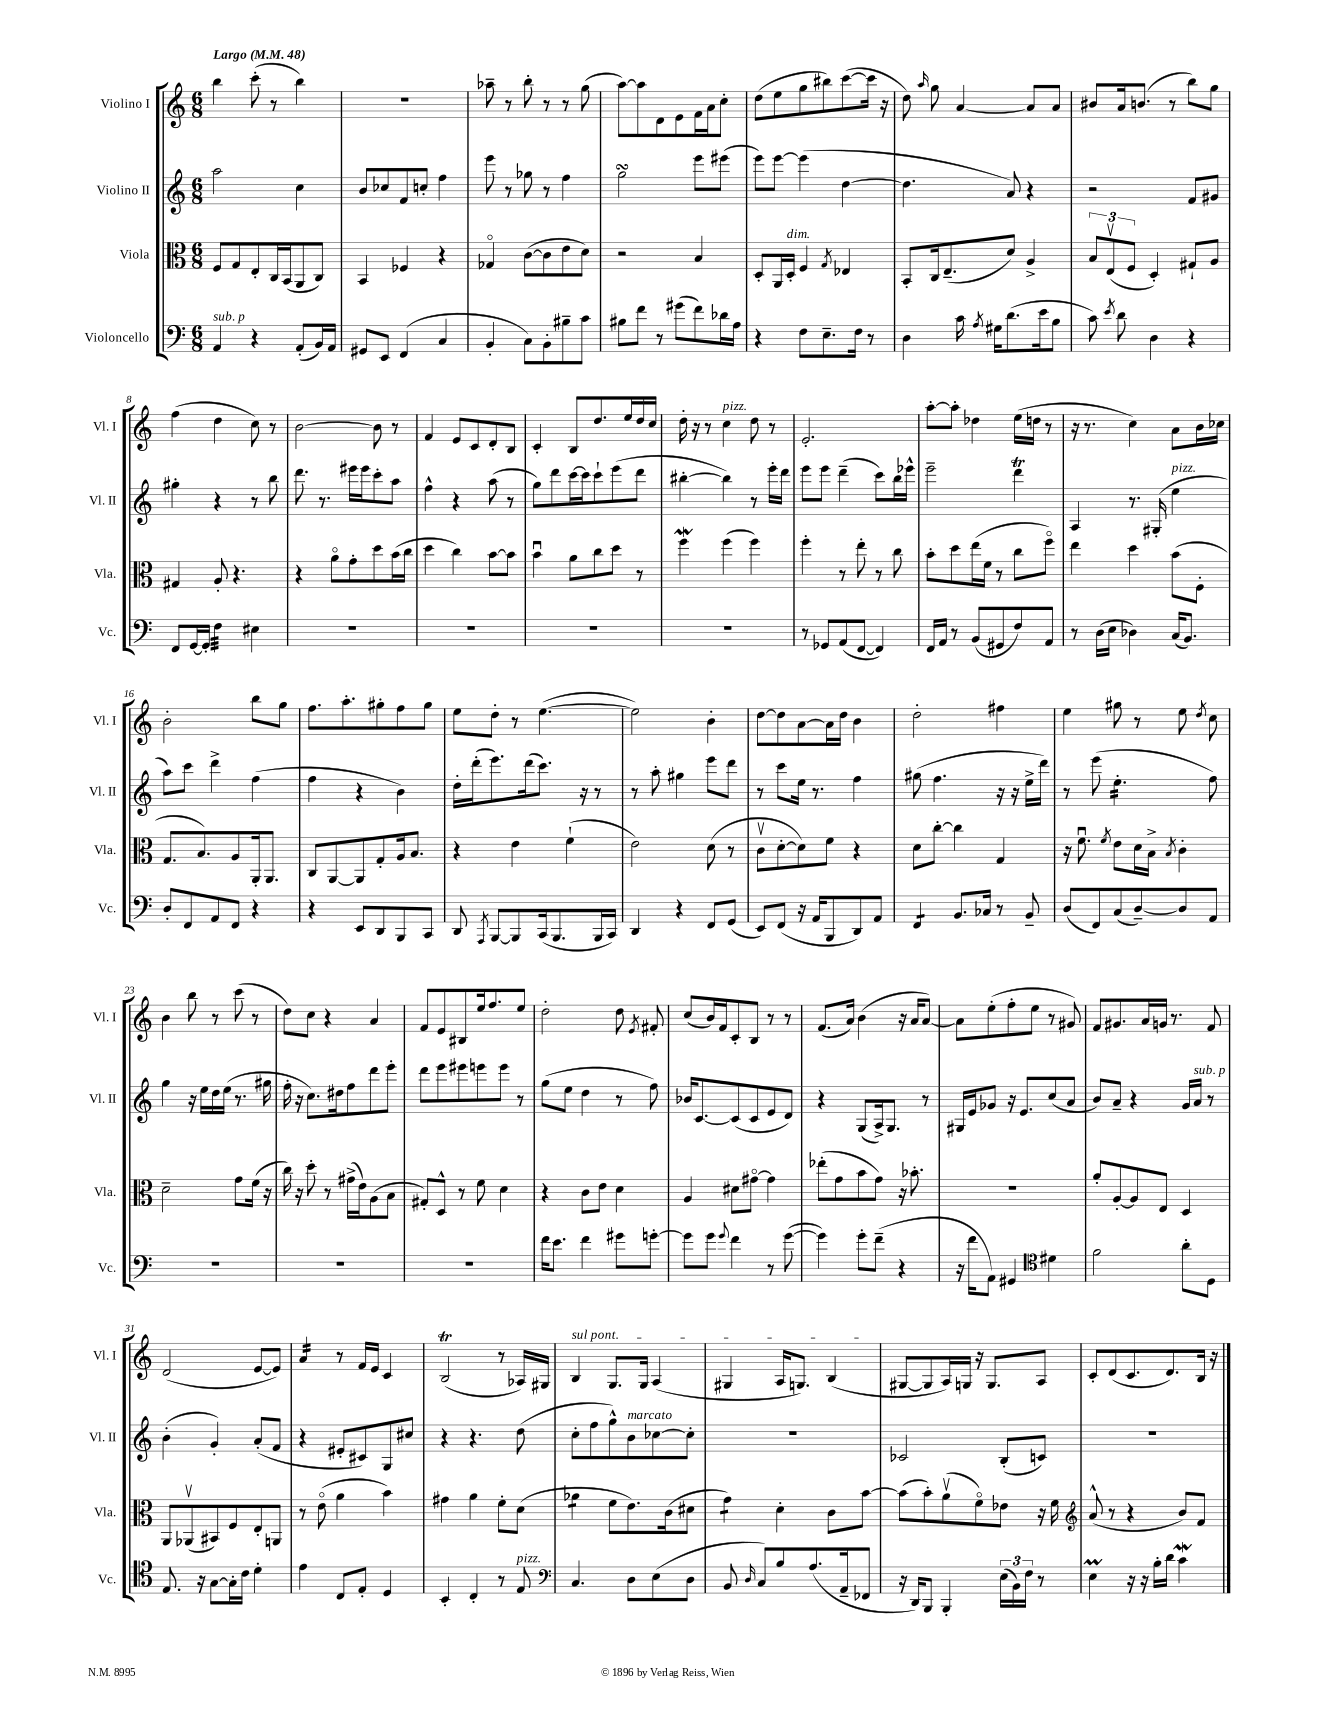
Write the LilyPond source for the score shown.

<<
\new StaffGroup <<
\new Staff = "s0" \with { instrumentName = "Violino I" shortInstrumentName = "Vl. I" } {
    \clef treble \key c \major \numericTimeSignature \time 6/8 \tempo "Largo" 4 = 48
    \autoBeamOff b''4 c'''8-.( r8 b''4) |
    R2. |
    aes''8-- r8 b''8-. r8 r8 g''8( |
    a''8[~) a''8 d'8 e'8 f'16 a'16 c''8]-. |
    d''8[( e''8 g''8 bis''8) c'''8~( c'''16] r16 |
    d''8) \grace { a''16 } g''8 a'4~ a'8[ a'8] |
    bis'8[ a'16 b'8.]( r8 b''8[) g''8] |
    f''4( d''4 c''8) r8 |
    b'2~ b'8 r8 |
    f'4 e'8[ c'8 d'8-. b8] |
    c'4-. b8[ d''8. e''16 d''16 c''16] |
    d''16-. r16 r8 c''4^\markup { \italic "pizz." } d''8 r8 |
    e'2.-. |
    a''8[~-. a''8]-. des''4 e''16[( d''16] r8 |
    r16 r8. c''4) a'8[ b'16 ces''16] |
    b'2-. b''8[ g''8] |
    f''8.[ a''8.-. gis''8-. f''8 gis''8] |
    e''8[ d''8]-. r8 e''4.~( |
    e''2) b'4-. |
    d''8[~ d''8 a'8~ a'16 d''16] b'4 |
    d''2-. fis''4 |
    e''4 gis''8 r8 e''8 \acciaccatura { d''8 } c''8 |
    b'4 b''8 r8 c'''8( r8 |
    d''8[) c''8] r4 a'4 |
    f'8[ e'8 bis8 e''16 f''8. e''8] |
    d''2-. d''8 \acciaccatura { e'8 } fis'8-. |
    c''8[( b'16) f'16 c'8-. b8] r8 r8 |
    f'8.[( a'16]) b'4( r16 a'16[ a'8]~) |
    a'8[ e''8-.( f''8-. e''8] r8 gis'8) |
    f'8[ gis'8. a'16 g'16] r8. f'8 |
    d'2( e'8[~ e'8]) |
    a'4:16 r8 f'16[ e'16] c'4 |
    b2\trill( r8 aes16[) gis16] |
    \once \override TextSpanner.bound-details.left.text = \markup { \italic "sul pont." } b4\startTextSpan g8.[ g16] a4( |
    gis4 a16[ g8.]) b4\stopTextSpan( |
    gis8[~ gis8 a16) g16] r16 g8.[ a8] |
    c'8[-. d'8( c'8. d'8.) b16] r16 \bar "|." |
}
\new Staff = "s1" \with { instrumentName = "Violino II" shortInstrumentName = "Vl. II" } {
    \clef treble \key c \major \numericTimeSignature \time 6/8
    \autoBeamOff a''2 c''4 |
    b'8[ ces''8 f'8 c''8]-. f''4 |
    e'''8 r8 ges''8 r8 f''4 |
    g''2\turn e'''8[ eis'''8]( |
    e'''8[) e'''8]~ e'''4( d''4~ |
    d''4. a'8) r4 |
    r2 f'8[ gis'8] |
    gis''4-. r4 r8 b''8 |
    d'''8. r8. eis'''16[ eis'''16 c'''8-. a''8] |
    f''4-^ r4 a''8( r8 |
    g''8[) d'''8 c'''16~ c'''16 c'''8-! e'''8( d'''8] |
    bis''4~-. bis''4) r8 e'''16[-. d'''16] |
    e'''8[ e'''8] d'''4--( c'''8[) b''16 ees'''16]-^ |
    e'''2-- d'''4\trill |
    a4 r8. gis16-.( e''4^\markup { \italic "pizz." } |
    a''8[) c'''8] d'''4-> f''4( |
    f''4 r4 b'4) |
    d''16[-. d'''16-.( e'''8.) d'''16( c'''8.]) r16 r8 |
    r8 a''8-. gis''4 e'''8[ d'''8] |
    r8 c'''8[ e''16] r8. f''4 |
    gis''8( f''4. r16 r16 e''16[-> d'''16]) |
    r8 e'''8( e''4.:16-. f''8) |
    g''4 r16 e''16[ d''16 e''16]( r8. gis''16 |
    f''16-. r16 c''8.[) dis''16 f''8 d'''8 e'''8]-. |
    d'''8[ e'''8 eis'''8 e'''8 e'''8] r8 |
    g''8[( e''8] d''4 r8 f''8) |
    bes'16[ c'8.~ c'8( c'8 e'8 d'8]) |
    r4 g8[( a16->) g8.] r8 |
    gis16[ e'16 ges'8] r16 e'8.[ c''8( a'8] |
    b'8[) a'8]-- r4 g'16[ a'16]^\markup { \italic "sub. p" } r8 |
    b'4-.( g'4-.) a'8[-.( f'8] |
    r4 eis'8[-. cis'8) g8 cis''8] |
    r4 r4. d''8( |
    c''8[-. f''8 g''8-^) b'8^\markup { \italic "marcato" } ces''8~ ces''8]-. |
    R2. |
    ces'2 b8[-.( c'8]) |
    R2. \bar "|." |
}
\new Staff = "s2" \with { instrumentName = "Viola" shortInstrumentName = "Vla." } {
    \clef alto \key c \major \numericTimeSignature \time 6/8
    \autoBeamOff f8[ g8 e8-. c16 b,16( a,8 c8]) |
    b,4 fes4 r4 |
    ges4\flageolet c'8[~( c'8 e'8 d'8]) |
    r2 b4 |
    d8[-. a,16 d16]-.^\markup { \italic "dim." } f4 \acciaccatura { g8 } ees4 |
    b,8[-. c16 e8.--( d'8]) a4-> |
    \tuplet 3/2 { b8[ e8\upbow( f8] } d4-.) gis8[-! a8] |
    gis4 a8-. r4. |
    r4 a'8[\flageolet g'8-. d''8 b'16( c''16] |
    d''4 c''4) b'8[~ b'8] |
    b'4\downbow a'8[ c''8 d''8] r8 |
    f''4\mordent f''4( f''4) |
    f''4-. r8 e''8-. r8 c''8 |
    b'8[-. d''8 e''16( f'16] r8 c''8[ f''8]\flageolet) |
    e''4 d''4 b'8[( f8]-. |
    g8.[ b8.) a8 a,16-. a,8.] |
    c8[ a,8~ a,8 g8-. a16 b8.] |
    r4 e'4 f'4-!( |
    e'2) d'8( r8 |
    c'8[\upbow d'8~-. d'8) f'8] r4 |
    d'8[ c''8]~-. c''4 g4 |
    r16 f'8.\downbow \acciaccatura { f'8 } e'8[ d'16 b16]-> \acciaccatura { b8 } c'4-. |
    d'2-- g'8[ f'16]( r16 |
    c''16) r16 d''8-. r8 gis'16[->( e'16) a8( b8] |
    gis8[-.) d8]-^ r8 f'8 d'4 |
    r4 c'8[ e'8] d'4 |
    a4 dis'8[ gis'8]~\flageolet gis'4 |
    ees''8[-.( g'8 b'8 g'8]) r16 bes'8.-. |
    R2. |
    a'8[-. a8~-. a8 e8] d4 |
    a,8[ aes,8\upbow( bis,8) f8 e8-. a,8] |
    r8 e'8\flageolet( a'4 b'4) |
    gis'4 a'4 f'8[-. d'8]( |
    aes'4:8 f'8[ e'8.) c'16( dis'8] |
    g'4:8) d'4-. c'8[ b'8]~ |
    b'8[( b'8-.) a'8\upbow( f'8\flageolet) ees'8] r16 f'16 |
    \clef treble a'8-^( r8 r4 b'8[) f'8] \bar "|." |
}
\new Staff = "s3" \with { instrumentName = "Violoncello" shortInstrumentName = "Vc." } {
    \clef bass \key c \major \numericTimeSignature \time 6/8
    \autoBeamOff a,4^\markup { \italic "sub. p" } r4 a,8[-.( b,16) a,16] |
    gis,8[ e,8] f,4( c4 |
    b,4-. c8[) b,8-. bis8-- c'8] |
    bis8[ f'8] r8 gis'8[( f'8) des'16 a16] |
    r4 f8[ e8.-- f16] r8 |
    d4 c'16 \acciaccatura { a8 } gis16[ d'8.( e'16 b8] |
    c'8) \acciaccatura { e'8 } d'8 d4 r4 |
    f,8[ g,16~ g,16]-. f4:32 eis4 |
    R2. |
    R2. |
    R2. |
    R2. |
    r8 ges,8[ a,8( f,8]~ f,4) |
    f,16[ a,16] r8 b,8[( gis,8 f8) a,8] |
    r8 d16[( e16] des4) c16[( b,8.]) |
    d8[-. f,8 a,8 f,8] r4 |
    r4 e,8[ d,8 b,,8 c,8] |
    d,8 \acciaccatura { a,,8 } b,,8[~ b,,8 c,16( b,,8. b,,16 c,16]) |
    d,4 r4 f,8[ g,8]( |
    e,8[) f,8]( r16 a,16[ b,,8 d,8) a,8] |
    f,4:8 b,8.[ ces16] r8 b,8-- |
    d8[( f,8) c8( d8~--) d8 a,8] |
    R2. |
    R2. |
    R2. |
    f'16[ e'8.] f'4 gis'8[ g'8]~-. |
    g'8[ g'8] \appoggiatura { g'8 } f'4 r8 g'8~( |
    g'4) g'8[-. f'8]--( r4 |
    r16 f'16[ a,8]) gis,4 \clef tenor dis'4 |
    f'2 a'8[-. d8] |
    e8. r16 g8[~ g16-. c'16] d'4-. |
    e'4 c8[ e8]-. d4 |
    b,4-. c4-. r8 e8^\markup { \italic "pizz." } |
    \clef bass c4. d8[ e8( d8] |
    b,8 \grace { d16 } c8[) b8 a8.( a,16-- fes,8] |
    r16 d,16[) b,,8] b,,4-. \tuplet 3/2 { e16[( b,16) f16] } r8 |
    e4\prall r16 r16 b16[-. d'16] c'4\mordent \bar "|." |
}
>>
>>
